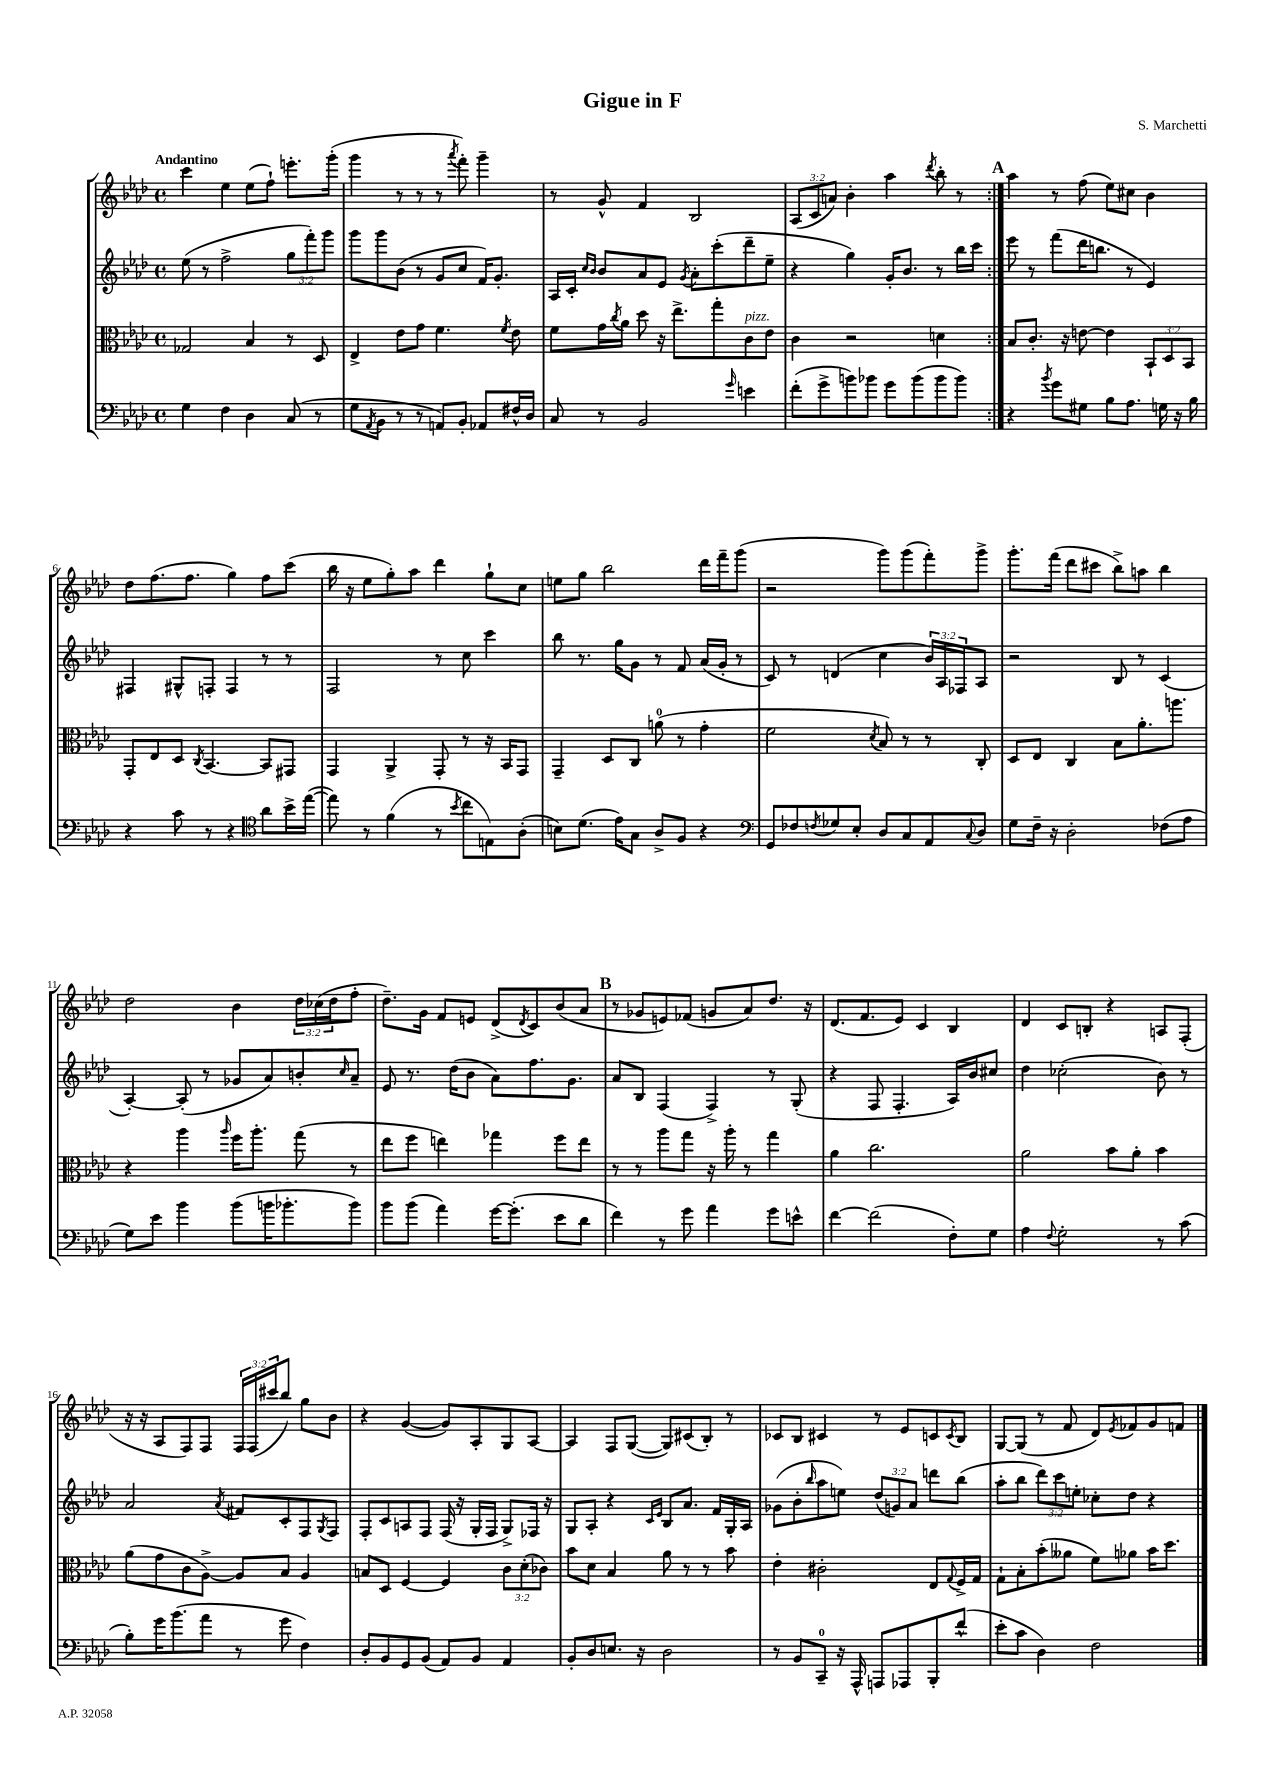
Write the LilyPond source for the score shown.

\header { title = "Gigue in F" composer = "S. Marchetti" }
<<
\new StaffGroup <<
\new Staff = "s0" {
    \clef treble \key aes \major \defaultTimeSignature \time 4/4 \override Staff.TupletNumber.text = #tuplet-number::calc-fraction-text \tempo "Andantino"
    \repeat volta 2 { c'''4 ees''4 ees''8( f''8-!) e'''8.-. g'''16-.( |
    g'''4 r8 r8 r8 \acciaccatura { aes'''8 } f'''8-.) g'''4-- |
    r8 g'8-^ f'4 bes2 |
    \tuplet 3/2 { aes8( c'8 a'8) } bes'4-. aes''4 \acciaccatura { des'''8 } bes''8-. r8 | }
    \mark \markup { \bold "A" } aes''4 r8 f''8( ees''8) cis''8 bes'4 |
    des''8 f''8.( f''8. g''4) f''8 c'''8( |
    bes''16 r16 ees''8 g''8-.) aes''8 des'''4 g''8-! c''8 |
    e''8 g''8 bes''2 des'''16 f'''16-- g'''8( |
    r2 g'''8) g'''8( f'''8-.) g'''8-> |
    g'''8.-. f'''16( des'''8 cis'''8 bes''8->) a''8 bes''4 |
    des''2 bes'4 \tuplet 3/2 { des''16 ces''16( des''16 } f''8-. |
    des''8.--) g'16 f'8 e'8 des'8->( \acciaccatura { des'8 } c'8) bes'8( aes'8 |
    \mark \markup { \bold "B" } r8 ges'8 e'8) fes'8( g'8 aes'8) des''8. r16 |
    des'8.( f'8. ees'8) c'4 bes4 |
    des'4 c'8 b8-. r4 a8 f8-.( |
    r16 r16 aes8 f8) f8 \tuplet 3/2 { f16 f16( cis'''16 } bes''8) g''8 bes'8 |
    r4 g'4~( g'8) aes8-. g8 aes8~ |
    aes4 f8 g8~( g8) cis'8( bes8-.) r8 |
    ces'8 bes8 cis'4 r8 ees'8 c'8 \acciaccatura { c'8 } bes8 |
    g8~ g8( r8 f'8 des'8) \acciaccatura { ees'8 } fes'8 g'8 f'8 \bar "|." |
}
\new Staff = "s1" {
    \clef treble \key aes \major \defaultTimeSignature \time 4/4 \override Staff.TupletNumber.text = #tuplet-number::calc-fraction-text
    \repeat volta 2 { ees''8( r8 f''2-> \tuplet 3/2 { g''8 f'''8-.) g'''8 } |
    g'''8 g'''8 bes'8( r8 g'8 c''8 f'16) g'8.-. |
    aes16 c'16-. \grace { c''16 bes'16 } bes'8 aes'8 ees'8 \acciaccatura { g'8 } aes'8-. c'''8-.( des'''8-- ees''8-- |
    r4 g''4) g'16-. bes'8. r8 bes''16 c'''16 | }
    \mark \markup { \bold "A" } ees'''8 r8 f'''8( des'''16 b''8. r8 ees'4) |
    fis4 gis8-^ f8-. f4 r8 r8 |
    f2 r8 c''8 c'''4 |
    bes''8 r8. g''16 g'8 r8 f'8 aes'16( g'16-. r8 |
    c'8) r8 d'4( c''4 \tuplet 3/2 { bes'16) aes16 fes16 } aes8 |
    r2 bes8 r8 c'4( |
    aes4~-.) aes8-.( r8 ges'8 aes'8) b'8-. \grace { c''16 } aes'8-- |
    ees'8 r8. des''16( bes'8 aes'8) f''8. g'8. |
    \mark \markup { \bold "B" } aes'8 bes8 f4( f4->) r8 g8-.( |
    r4 f8 f4.-. aes16) bes'16 cis''8 |
    des''4 ces''2-.( bes'8) r8 |
    aes'2 \acciaccatura { aes'8 } fis'8 c'8-. f8 \acciaccatura { g8 } f8 |
    f8-. c'8 a8 f8 f16( r16 g16-. f16 g8->) fes16 r16 |
    g8 aes8-. r4 \grace { c'16 ees'16 } bes8 aes'8. f'16 g16-. aes16 |
    ges'8( bes'8-. \grace { bes''16 } aes''8 e''8) \tuplet 3/2 { des''8( g'8) aes'8 } d'''8 bes''8( |
    aes''8-. bes''8 \tuplet 3/2 { des'''8) c'''8 e''8-. } ces''8-. des''8 r4 \bar "|." |
}
\new Staff = "s2" {
    \clef alto \key aes \major \defaultTimeSignature \time 4/4 \override Staff.TupletNumber.text = #tuplet-number::calc-fraction-text
    \repeat volta 2 { ges2 bes4 r8 des8 |
    ees4-> ees'8 g'8 f'4. \acciaccatura { f'8 } ees'8 |
    f'8 g'16 \acciaccatura { c''8 } aes'16 des''8 r16 ees''8.-> g''8-. c'8^\markup { \italic "pizz." } ees'8 |
    c'4 r2 d'4 | }
    \mark \markup { \bold "A" } bes8 c'8.-. r16 e'8~ e'4 \tuplet 3/2 { bes,8-! des8 bes,8 } |
    g,8-. ees8 des8 \acciaccatura { c8 } bes,4.~ bes,8 gis,8 |
    g,4 aes,4-> g,8-. r8 r16 bes,16 g,8 |
    g,4-- des8 c8 a'8-0( r8 g'4-. |
    f'2 \acciaccatura { des'8 } bes8) r8 r8 c8-. |
    des8 ees8 c4 bes8 aes'8.-. a''8. |
    r4 aes''4 \grace { aes''16 } f''16 aes''8.-. g''8( r8 |
    ees''8 f''8 e''4) ges''4 f''8 e''8 |
    \mark \markup { \bold "B" } r8 r8 aes''8 g''8 r16 aes''16-. r8 g''4 |
    aes'4 c''2. |
    aes'2 bes'8 aes'8-. bes'4 |
    aes'8( g'8 c'8 aes8~->) aes8 bes8 aes4 |
    b8 des8 f4~ f4 \tuplet 3/2 { c'8 des'8-.( ces'8) } |
    bes'8 des'8 bes4 aes'8 r8 r8 bes'8 |
    ees'4-. cis'2-. ees8 \appoggiatura { g8 } f16-> g16 |
    g8-! bes8-. bes'8-.( aeses'8 f'8) aes'8 bes'16 des''8. \bar "|." |
}
\new Staff = "s3" {
    \clef bass \key aes \major \defaultTimeSignature \time 4/4
    \repeat volta 2 { g4 f4 des4 c8( r8 |
    g8 \acciaccatura { aes,8 } bes,8 r8 r8 a,8) bes,8-. aes,8 fis16-^ des16 |
    c8 r8 bes,2 \grace { g'16 } e'4 |
    f'8-.( g'8-> b'8) bes'8 g'8 bes'8( bes'8 bes'8) | }
    \mark \markup { \bold "A" } r4 \acciaccatura { bes'8 } g'8 gis8 bes8 aes8. g16 r16 bes16 |
    r4 c'8 r8 r4 \clef tenor aes'8 bes'16-> ees''16~( |
    ees''8) r8 f'4( r8 \acciaccatura { bes'8 } c''8 e8) aes8-.( |
    b8) des'8.( ees'16) g8 aes8-> f8 r4 |
    \clef bass g,8 fes8 \acciaccatura { f8 } ges8 ees8-. des8 c8 aes,8 \appoggiatura { c8 } des8 |
    g8 f16-- r16 des2-. fes8( aes8 |
    g8) ees'8 bes'4 bes'8( b'16 bes'8.-. bes'8) |
    bes'8 bes'8( aes'4) g'16~ g'8.-.( ees'8 des'8 |
    \mark \markup { \bold "B" } f'4) r8 g'8 aes'4 g'8 e'8-^ |
    f'4~ f'2( f8-.) g8 |
    aes4 \appoggiatura { f8 } g2-. r8 c'8( |
    bes8-.) g'16 bes'8.( aes'8 r8 g'8 f4) |
    des8-. bes,8 g,8 bes,8( aes,8) bes,8 aes,4 |
    bes,8-. des8 e8. r16 des2 |
    r8 bes,8 c,8-0-- r16 aes,,16-^ a,,8 aes,,8 bes,,8-. f'8-^( |
    ees'8-. c'8 des4) f2 \bar "|." |
}
>>
>>
